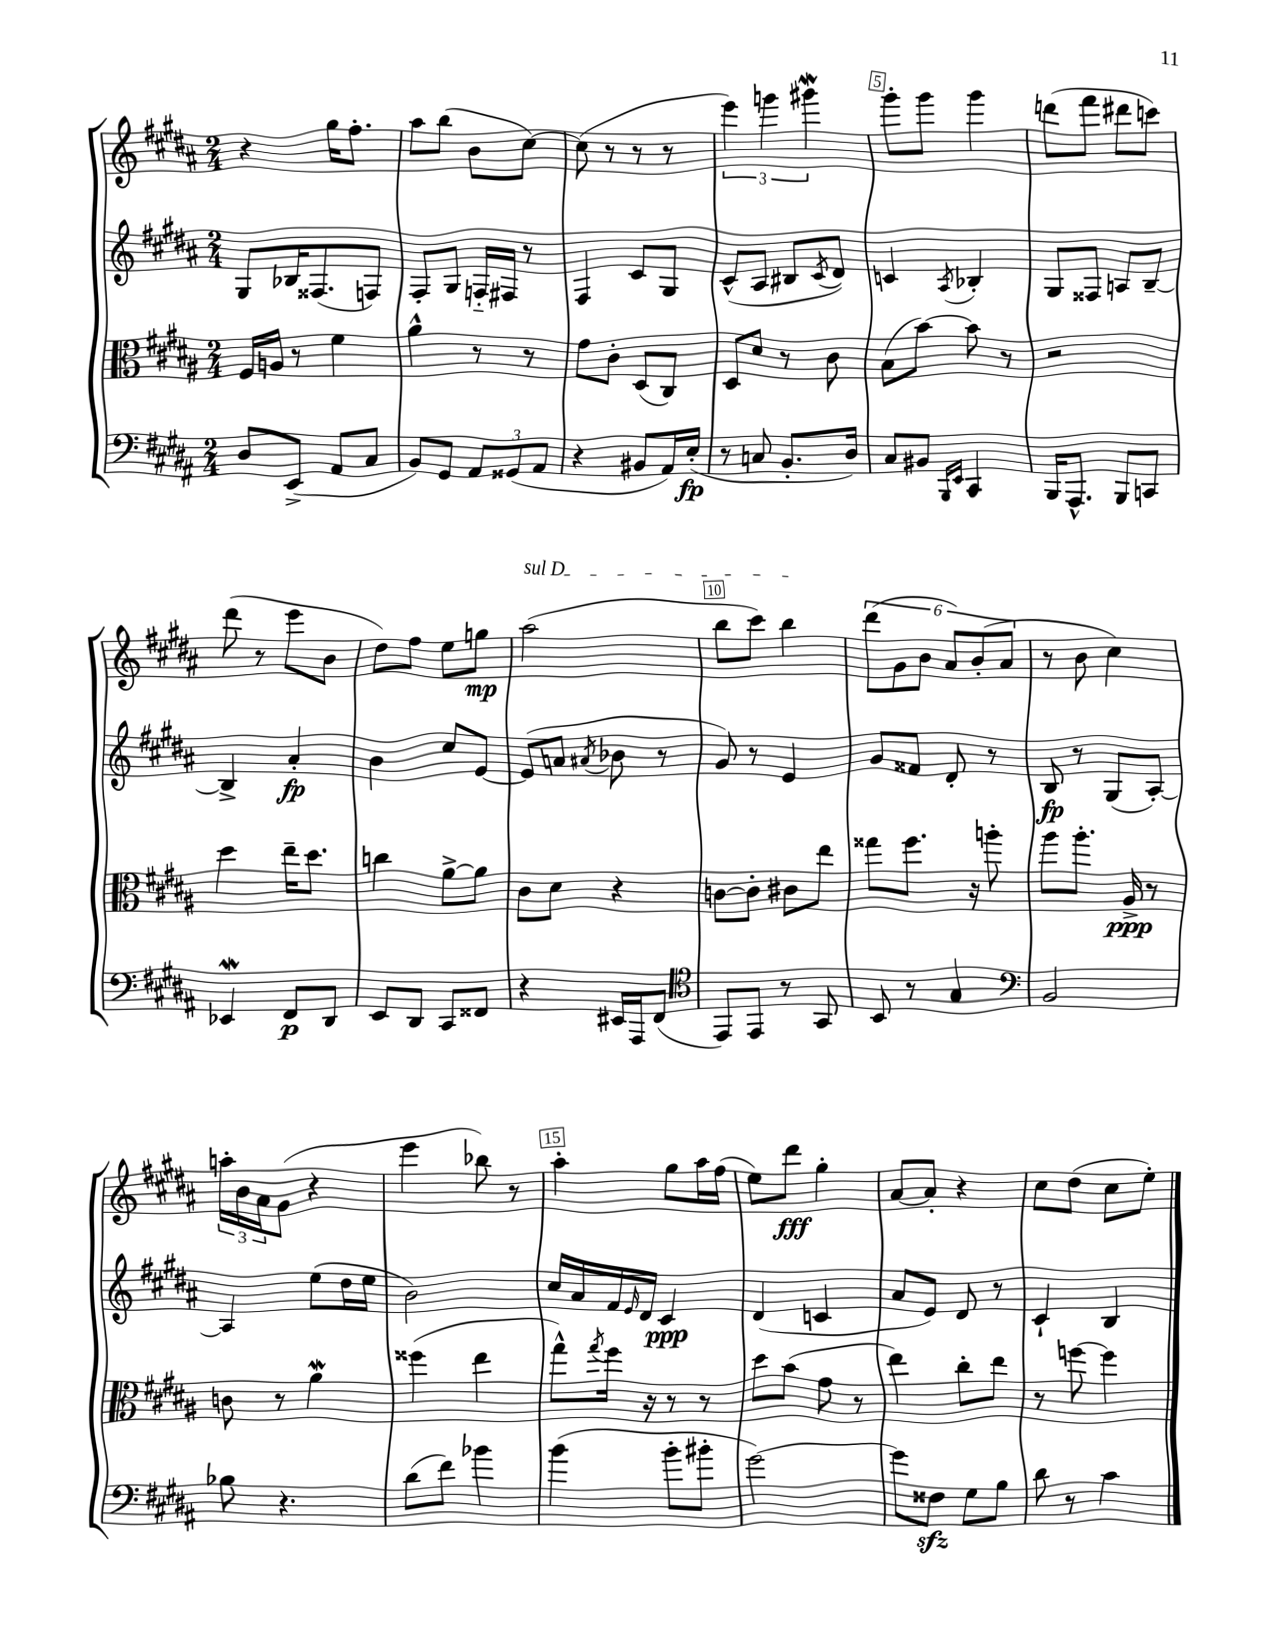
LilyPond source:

<<
\new StaffGroup <<
\new Staff = "s0" {
    \clef treble \key b \major \numericTimeSignature \time 2/4
    r4 gis''16 fis''8.-. |
    ais''8 b''8( b'8 cis''8~) |
    cis''8( r8 r8 r8 |
    \tuplet 3/2 { e'''4) g'''4 gis'''4\mordent } |
    gis'''8-. gis'''8 gis'''4 |
    d'''8( fis'''8 dis'''8 c'''8) |
    dis'''8( r8 e'''8 b'8 |
    dis''8) fis''8 e''8 g''8\mp |
    \once \override TextSpanner.bound-details.left.text = \markup { \italic "sul D" } ais''2\startTextSpan( |
    b''8 cis'''8) b''4\stopTextSpan |
    \tuplet 6/4 { dis'''8( gis'8 b'8 ais'8) b'8-.( ais'8 } |
    r8 b'8 cis''4) |
    \tuplet 3/2 { a''16-. b'16 ais'16 } gis'8( r4 |
    e'''4 bes''8) r8 |
    ais''4-. gis''8 ais''16 fis''16( |
    e''8) dis'''8\fff gis''4-. |
    ais'8~ ais'8-. r4 |
    cis''8 dis''8( cis''8 e''8-.) \bar "|." |
}
\new Staff = "s1" {
    \clef treble \key b \major \numericTimeSignature \time 2/4
    gis8 bes16 fisis8.( f8) |
    fis8-. gis8 f16-_ fis16 r8 |
    fis4 cis'8 gis8 |
    cis'8-^( ais8 bis8 \acciaccatura { cis'8 } dis'8) |
    c'4 \acciaccatura { ais8 } bes4-. |
    gis8 fisis8 a8 b8~-- |
    b4-> ais'4-.\fp |
    b'4 cis''8 e'8~ |
    e'8( a'8 \acciaccatura { ais'8 } bes'8 r8 |
    gis'8) r8 e'4 |
    gis'8 fisis'8 dis'8-. r8 |
    b8\fp r8 gis8( ais8~-.) |
    ais4 e''8( dis''16 e''16 |
    b'2) |
    cis''16 ais'16 fis'16 \grace { e'16 } dis'16 cis'4\ppp |
    dis'4( c'4 |
    ais'8 e'8) dis'8 r8 |
    cis'4-! b4 \bar "|." |
}
\new Staff = "s2" {
    \clef alto \key b \major \numericTimeSignature \time 2/4
    fis16 a16 r8 fis'4 |
    ais'4-^ r8 r8 |
    gis'8 cis'8-. dis8( cis8) |
    dis8 dis'8 r8 cis'8 |
    b8( b'8~) b'8 r8 |
    r2 |
    dis''4 e''16-- dis''8. |
    c''4 ais'8~-> ais'8 |
    cis'8 dis'8 r4 |
    c'8~ c'8-. cis'8 e''8 |
    gisis''8 fis''8. r16 a''8-. |
    ais''8 ais''8.-. ais16->\ppp r8 |
    c'8 r8 ais'4\mordent |
    fisis''4( e''4 |
    gis''8-^) \acciaccatura { gis''8 } fis''16 r16 r8 r8 |
    dis''8 b'8( gis'8 r8 |
    e''4) cis''8-. e''8 |
    r8 f''8~ f''4 \bar "|." |
}
\new Staff = "s3" {
    \clef bass \key b \major \numericTimeSignature \time 2/4
    dis8 e,8->( ais,8 cis8 |
    b,8) gis,8 \tuplet 3/2 { ais,8 gisis,8( ais,8 } |
    r4 bis,8 ais,16) e16-.\fp( |
    r8 c8 b,8.-. dis16) |
    cis8 bis,8 \grace { b,,16 e,16 } cis,4 |
    b,,16 ais,,8.-^ b,,8 c,8 |
    ees,4\mordent fis,8\p dis,8 |
    e,8 dis,8 cis,8 fisis,8 |
    r4 eis,16 ais,,16 fis,8( |
    \clef tenor e,8) e,8 r8 gis,8 |
    b,8 r8 gis4 |
    \clef bass b,2 |
    bes8 r4. |
    dis'8( fis'8) bes'4 |
    b'4( b'8-. bis'8-. |
    gis'2~) |
    gis'8 fisis8\sfz gis8 b8 |
    dis'8 r8 cis'4 \bar "|." |
}
>>
>>
\layout { \context { \Score \override BarNumber.break-visibility = ##(#f #t #t) barNumberVisibility = #(every-nth-bar-number-visible 5) \override BarNumber.stencil = #(make-stencil-boxer 0.1 0.3 ly:text-interface::print) } }
